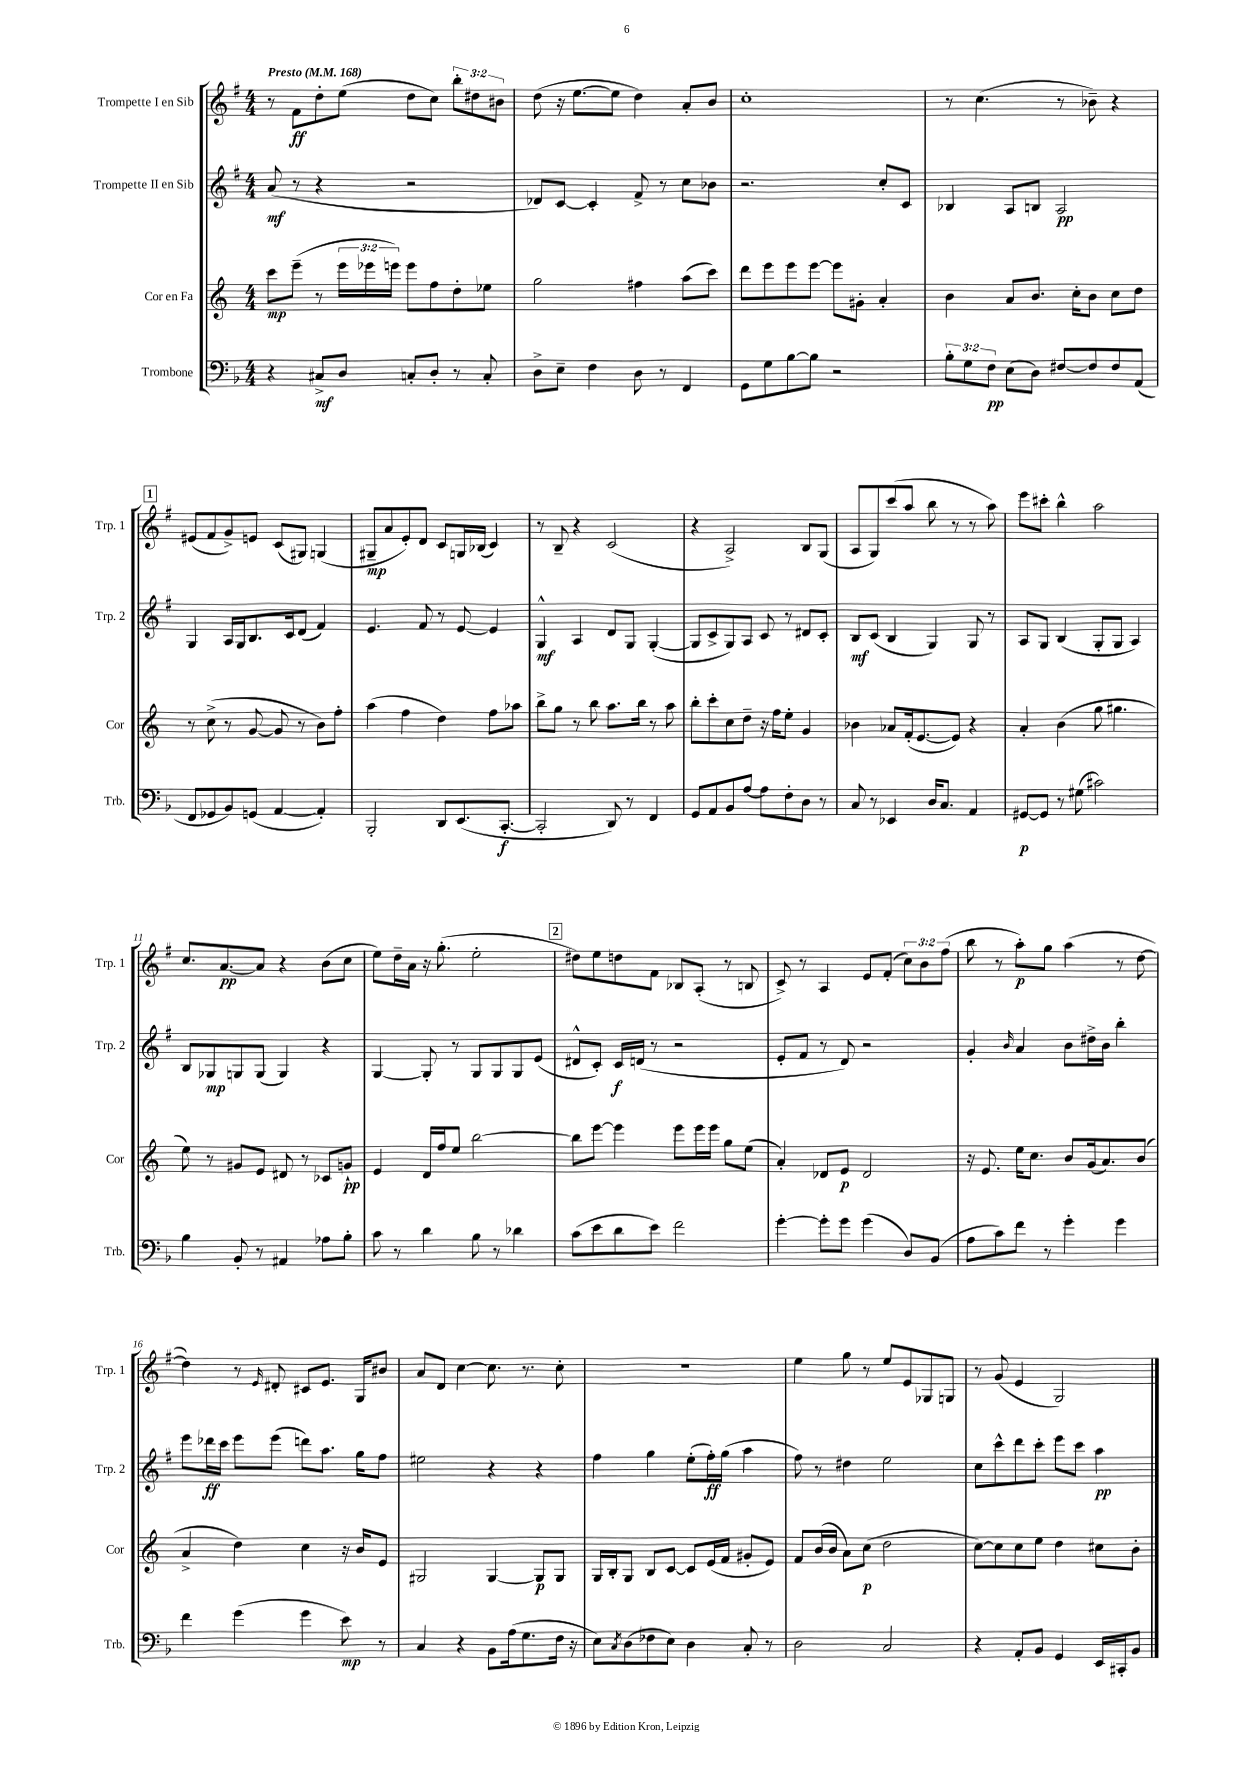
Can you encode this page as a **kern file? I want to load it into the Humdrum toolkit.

**kern	**dynam	**kern	**dynam	**kern	**dynam	**kern	**dynam
*part4	*part4	*part3	*part3	*part2	*part2	*part1	*part1
*staff4	*staff4	*staff3	*staff3	*staff2	*staff2	*staff1	*staff1
*I"Trombone	*	*I"Cor en Fa	*	*I"Trompette II en Sib	*	*I"Trompette I en Sib	*
*I'Trb.	*	*I'Cor	*	*I'Trp. 2	*	*I'Trp. 1	*
*clefF4	*	*clefG2	*	*clefG2	*	*clefG2	*
*k[b-]	*	*k[]	*	*k[f#]	*	*k[f#]	*
*M4/4	*	*M4/4	*	*M4/4	*	*M4/4	*
*MM168	*	*MM168	*	*MM168	*	*MM168	*
=1	=1	=1	=1	=1	=1	=1	=1
!	!	!	!	!	!	!LO:TX:a:B:t=Presto	!
4r	.	8ccc\L	mp	(8a/	mf	8r	.
.	.	(8eee~\J	.	8r	.	8f#\L	ff
8C#X^/L	mf	8r	.	4r	.	8dd'\	.
8D/J	.	24eee\LL	.	.	.	(8ee\J	.
.	.	24eee-X\	.	.	.	.	.
.	.	24eeen\JJ)	.	.	.	.	.
8Cn'/L	.	8eee\L	.	2r	.	8dd\L	.
8D'/J	.	8ff\	.	.	.	8cc\J)	.
8r	.	8dd'\	.	.	.	12bb'\L	.
.	.	.	.	.	.	12dd#X\	.
8C'/	.	8ee-X\J	.	.	.	.	.
.	.	.	.	.	.	12b#X\J	.
=2	=2	=2	=2	=2	=2	=2	=2
8D^\L	.	2gg\	.	8d-X/L)	.	(8dd\	.
8E~\J	.	.	.	[8c/J	.	16r	.
.	.	.	.	.	.	[8.ee\L	.
4F\	.	.	.	4c'/]	.	.	.
.	.	.	.	.	.	8ee\J]	.
8D\	.	4ff#X\	.	8f#^/	.	4dd\)	.
8r	.	.	.	8r	.	.	.
4FF/	.	(8aa\L	.	8cc\L	.	8a'/L	.
.	.	8ccc\J)	.	8b-X\J	.	8b/J	.
=3	=3	=3	=3	=3	=3	=3	=3
8GG\L	.	8ddd\L	.	2.r	.	1cc'	.
8G\	.	8eee\	.	.	.	.	.
[8B-\	.	8eee\	.	.	.	.	.
8B-\J]	.	[8eee\J	.	.	.	.	.
2r	.	8eee\L]	.	.	.	.	.
.	.	8g#X'\J	.	.	.	.	.
.	.	4a'/	.	8cc'/L	.	.	.
.	.	.	.	8c/J	.	.	.
=4	=4	=4	=4	=4	=4	=4	=4
12B-'\L	.	4b\	.	4B-X/	.	8r	.
12G\	.	.	.	.	.	.	.
.	.	.	.	.	.	(4.cc\	.
12F\J	pp	.	.	.	.	.	.
(8E\L	.	8a/L	.	8A/L	.	.	.
8D\J)	.	8.b/J	.	8Bn/J	.	.	.
[8F#X/L	.	.	.	2A/	pp	8r	.
.	.	16cc'\KL	.	.	.	.	.
8F#/]	.	8b\J	.	.	.	8b-X~\)	.
8F#/	.	8cc\L	.	.	.	4r	.
(8AA/J	.	8dd\J	.	.	.	.	.
!!LO:LB:g=z
!!LO:REH:place=s1:t=1
=5	=5	=5	=5	=5	=5	=5	=5
8FF/L	.	8r	.	4G/	.	(8e#X/L	.
8GG-X/	.	(8cc^\	.	.	.	8f#/	.
8BB-/)	.	8r	.	16A/LL	.	8g^/)	.
.	.	.	.	16G/J	.	.	.
(8GGn/J	.	[8g/	.	8.B/	.	8en/J	.
[4AA/	.	8g/]	.	.	.	(8c/L	.
.	.	.	.	16c/k	.	.	.
.	.	8r	.	(8d/J	.	8G#X/J)	.
4AA'/])	.	8b\L)	.	4f#/)	.	(4Gn/	.
.	.	8ff'\J	.	.	.	.	.
=6	=6	=6	=6	=6	=6	=6	=6
2BBB-'/	.	(4aa\	.	4.e/	.	8G#X~/L	mp
.	.	.	.	.	.	8a/	.
.	.	4ff\	.	.	.	8e'/)	.
.	.	.	.	8f#/	.	8d/J	.
8DD/L	.	4dd\)	.	8r	.	8c/L	.
(8.EE/	.	.	.	[8e/	.	16Gn/L	.
.	.	.	.	.	.	(16B-X/JJ	.
.	.	8ff\L	.	4e/]	.	4c/)	.
[8.CC'/J	f	.	.	.	.	.	.
.	.	8aa-X\J	.	.	.	.	.
=7	=7	=7	=7	=7	=7	=7	=7
2CC'/]	.	8bb^\L	.	4G^^/	mf	8r	.
.	.	8gg\J	.	.	.	8B~/	.
.	.	8r	.	4A/	.	4r	.
.	.	8bb\	.	.	.	.	.
8DD/)	.	8.aa\L	.	8d/L	.	(2c/	.
8r	.	.	.	8G/J	.	.	.
.	.	16bb\Jk	.	.	.	.	.
4FF/	.	8r	.	([4G'/	.	.	.
.	.	8aa\	.	.	.	.	.
=8	=8	=8	=8	=8	=8	=8	=8
8GG/L	.	8bb'\L	.	8G/L]	.	4r	.
8AA/	.	8ccc'\	.	8c^/	.	.	.
8BB-/	.	8cc\	.	8G/)	.	2A^/)	.
[8A/J	.	8dd~\J	.	8A/J	.	.	.
8A\L]	.	16r	.	8c/	.	.	.
.	.	16ff\KL	.	.	.	.	.
8F'\	.	8ee'\J	.	8r	.	.	.
8D\J	.	4g/	.	8d#X/L	.	8B/L	.
8r	.	.	.	8c'/J	.	(8G/J	.
=9	=9	=9	=9	=9	=9	=9	=9
8C/	.	4b-X\	.	8B/L	mf	8A/L	.
8r	.	.	.	(8c/J	.	8G/)	.
4EE-X/	.	8a-X/L	.	4B/	.	(8ccc/	.
.	.	(16f'/k	.	.	.	8aa/J	.
.	.	[8.e/	.	.	.	.	.
16D/KL	.	.	.	4G/)	.	8bb\	.
8.C/J	.	.	.	.	.	.	.
.	.	8e/J])	.	.	.	8r	.
4AA/	.	4r	.	8G/	.	8r	.
.	.	.	.	8r	.	8aa\)	.
=10	=10	=10	=10	=10	=10	=10	=10
[8GG#X/L	p	4a'/	.	8A/L	.	8eee\L	.
8GG#/J]	.	.	.	8G/J	.	8ccc#X'\J	.
8r	.	(4b\	.	(4B/	.	4bb^^\	.
(8G#X\	.	.	.	.	.	.	.
2c#X\)	.	8gg\	.	8G'/L	.	2aa\	.
.	.	4.gg#X\	.	8G/J	.	.	.
.	.	.	.	4A/)	.	.	.
!!LO:LB:g=z
=11	=11	=11	=11	=11	=11	=11	=11
4B-\	.	8ee\)	.	8B/L	.	8.cc/L	.
.	.	8r	.	8G-X/	mp	.	.
.	.	.	.	.	.	[8.a/	pp
8BB-'/	.	8g#X/L	.	8Gn/	.	.	.
8r	.	8e/J	.	(8G/J	.	8a/J]	.
4AA#X/	.	8d#X/	.	4G/)	.	4r	.
.	.	8r	.	.	.	.	.
8A-X\L	.	8c-X/L	.	4r	.	(8b\L	.
8B-'\J	.	8gn`/J	pp	.	.	8cc\J	.
=12	=12	=12	=12	=12	=12	=12	=12
8c\	.	4e/	.	[4G/	.	8ee\L)	.
8r	.	.	.	.	.	16dd~\L	.
.	.	.	.	.	.	16a\JJ	.
4d\	.	16d/LL	.	8G'/]	.	16r	.
.	.	16ff/J	.	.	.	(8.gg'\	.
.	.	8ee/J	.	8r	.	.	.
8B-\	.	[2bb\	.	8G/L	.	2ee'\	.
8r	.	.	.	8G/	.	.	.
4d-X\	.	.	.	8G/	.	.	.
.	.	.	.	(8e/J	.	.	.
!!LO:REH:place=s1:t=2
=13	=13	=13	=13	=13	=13	=13	=13
(8c\L	.	8bb\L]	.	8d#X^^/L	.	8dd#X\L)	.
8e\	.	[8eee\J	.	8c'/J)	.	8ee\	.
8d\	.	4eee\]	.	16c/LL	f	8ddn\	.
.	.	.	.	(16dn/JJ	.	.	.
8e\J)	.	.	.	8r	.	8f#\J	.
2f\	.	8eee\L	.	2r	.	8B-X/L	.
.	.	16eee\L	.	.	.	(8A'/J	.
.	.	16eee\JJ	.	.	.	.	.
.	.	8gg\L	.	.	.	8r	.
.	.	(8ee\J	.	.	.	8Bn/	.
=14	=14	=14	=14	=14	=14	=14	=14
[4g'\	.	4a'/)	.	8e'/L	.	8c^/)	.
.	.	.	.	8f#/J	.	8r	.
8g'\L]	.	8d-X/L	.	8r	.	4A/	.
8g\J	.	8e/J	p	8d/)	.	.	.
(4g\	.	2d-/	.	2r	.	8e/L	.
.	.	.	.	.	.	(8f#'/J	.
8D/L)	.	.	.	.	.	12cc\L)	.
.	.	.	.	.	.	12b\	.
(8BB-/J	.	.	.	.	.	.	.
.	.	.	.	.	.	(12ff#\J	.
=15	=15	=15	=15	=15	=15	=15	=15
8A\L	.	16r	.	4g'/	.	8bb\	.
.	.	8.e/	.	.	.	.	.
8c\)	.	.	.	.	.	8r	.
.	.	.	.	16qqb/	.	.	.
8f\J	.	16ee\KL	.	4a/	.	8aa'\L)	p
.	.	8.cc\J	.	.	.	.	.
8r	.	.	.	.	.	8gg\J	.
4g'\	.	8b/L	.	8b\L	.	(4aa\	.
.	.	(16g/k	.	16dd#X^\L	.	.	.
.	.	8.a/)	.	16b\JJ	.	.	.
4g\	.	.	.	4bb'\	.	8r	.
.	.	(8b/J	.	.	.	[8dd\	.
!!LO:LB:g=z
=16	=16	=16	=16	=16	=16	=16	=16
4f\	.	4a^/	.	8eee\L	.	4dd\])	.
.	.	.	.	16ddd-X\L	ff	.	.
.	.	.	.	16ccc\JJ	.	.	.
(4g\	.	4dd\)	.	8eee\L	.	8r	.
.	.	.	.	.	.	16qqe/	.
.	.	.	.	(8eee\J	.	8d#X'/	.
4g\	.	4cc\	.	8dddn\L)	.	8c#X/L	.
.	.	.	.	8.aa\J	.	8.e/J	.
8e\)	mp	16r	.	.	.	.	.
.	.	16b/KL	.	16gg\KL	.	16G/KL	.
8r	.	8e/J	.	8ff#\J	.	8b#X/J	.
=17	=17	=17	=17	=17	=17	=17	=17
4C/	.	2G#X/	.	2ee#X\	.	8a/L	.
.	.	.	.	.	.	8d/J	.
4r	.	.	.	.	.	[4cc\	.
8BB-\L	.	[4G#/	.	4r	.	8.cc\]	.
(16A\k	.	.	.	.	.	.	.
8.G\	.	.	.	.	.	8.r	.
.	.	8G#/L]	p	4r	.	.	.
16F\Jk	.	8G#/J	.	.	.	8cc'\	.
16r	.	.	.	.	.	.	.
=18	=18	=18	=18	=18	=18	=18	=18
8E\L)	.	16G/LL	.	4ff#\	.	1r	.
.	.	16B'/J	.	.	.	.	.
8qC/	.	.	.	.	.	.	.
(8D\	.	8G/J	.	.	.	.	.
8F-X\	.	8B/L	.	4gg\	.	.	.
8E\J)	.	[8c/J	.	.	.	.	.
4D\	.	8c/L]	.	(8ee'\L	.	.	.
.	.	(16e/L	.	16ff#'\L)	ff	.	.
.	.	16f/JJ	.	(16gg\JJ	.	.	.
8C'/	.	8g#X'/L	.	4aa\	.	.	.
8r	.	8e/J)	.	.	.	.	.
=19	=19	=19	=19	=19	=19	=19	=19
2D\	.	8f/L	.	8ff#\)	.	4ee\	.
.	.	(16b/L	.	8r	.	.	.
.	.	16b/JJ	.	.	.	.	.
.	.	8a\L)	.	4dd#X\	.	8gg\	.
.	.	(8cc\J	p	.	.	8r	.
2C/	.	2dd\	.	2ee\	.	8ee/L	.
.	.	.	.	.	.	8e/	.
.	.	.	.	.	.	8G-X/	.
.	.	.	.	.	.	8Gn/J	.
=20	=20	=20	=20	=20	=20	=20	=20
4r	.	[8cc\L)	.	8cc\L	.	8r	.
.	.	8cc\]	.	8ccc^^\	.	(8g/	.
8AA'/L	.	8cc\	.	8ddd\	.	4e/	.
8BB-/J	.	8ee\J	.	8ccc'\J	.	.	.
4GG/	.	4dd\	.	8eee\L	.	2G/)	.
.	.	.	.	8ccc\J	.	.	.
16EE/LL	.	8cc#X\L	.	4aa\	pp	.	.
16CC#X'/J	.	.	.	.	.	.	.
8BB-/J	.	8b'\J	.	.	.	.	.
==	==	==	==	==	==	==	==
*-	*-	*-	*-	*-	*-	*-	*-
